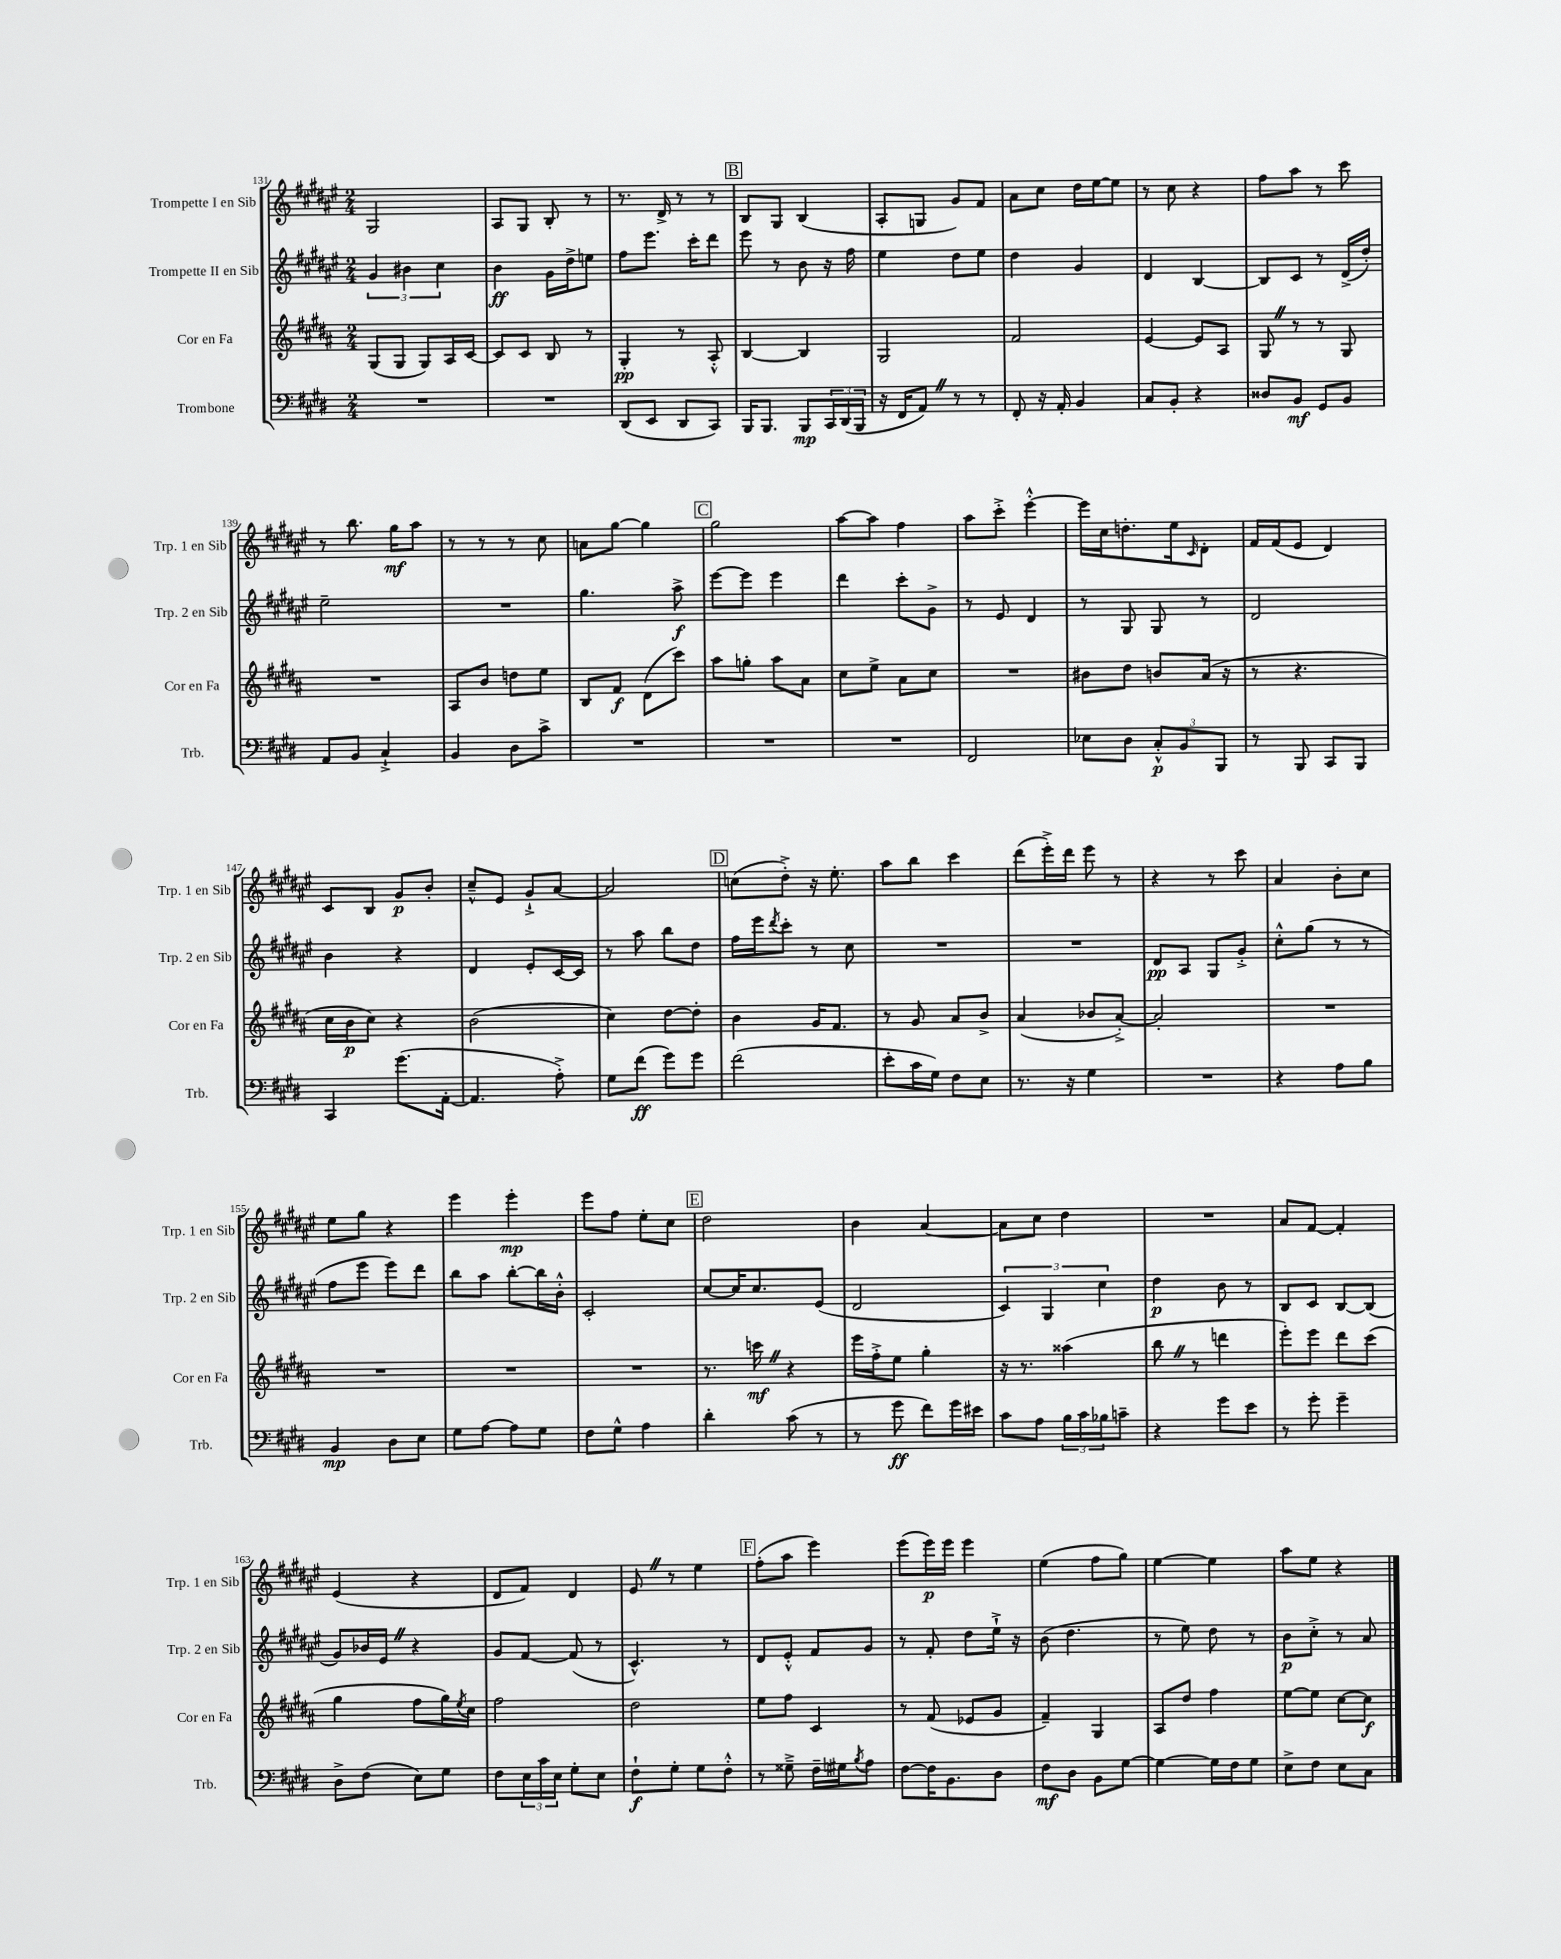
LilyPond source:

<<
\new StaffGroup <<
\new Staff = "s0" \with { instrumentName = "Trompette I en Sib" shortInstrumentName = "Trp. 1 en Sib" } {
    \clef treble \key fis \major \numericTimeSignature \time 2/4
    gis2 |
    ais8 gis8 b8-. r8 |
    r8. dis'16-> r8 r8 |
    \mark \markup { \box "B" } b8 gis8 b4( |
    ais8-. g8 gis'8) fis'8 |
    ais'8 cis''8 dis''16 eis''16~ eis''8 |
    r8 cis''8 r4 |
    fis''8 ais''8 r8 cis'''8 |
    r8 b''8. gis''16\mf ais''8 |
    r8 r8 r8 cis''8 |
    a'8 gis''8~ gis''4 |
    \mark \markup { \box "C" } gis''2 |
    ais''8~ ais''8 fis''4 |
    ais''8 cis'''8-.-> eis'''4~-.-^ |
    eis'''16 cis''16 d''8.-. eis''16 \grace { cis'16 } dis'8-. |
    fis'16 fis'16( eis'8 dis'4) |
    cis'8 b8 gis'8\p b'8-. |
    cis''8---^ eis'8 gis'8-!-> ais'8~ |
    ais'2 |
    \mark \markup { \box "D" } c''8( dis''8-.->) r16 eis''8.-. |
    ais''8 b''8 cis'''4 |
    dis'''8( eis'''16-.->) dis'''16 eis'''8 r8 |
    r4 r8 cis'''8 |
    ais'4 b'8-. cis''8 |
    eis''8 gis''8 r4 |
    eis'''4 eis'''4-.\mp |
    eis'''8 fis''8 eis''8-. cis''8 |
    \mark \markup { \box "E" } dis''2 |
    b'4 ais'4~ |
    ais'8 cis''8 dis''4 |
    R2 |
    ais'8 fis'8~ fis'4-. |
    eis'4( r4 |
    dis'8 fis'8) dis'4 |
    eis'8 \once \override BreathingSign.text = \markup { \musicglyph "scripts.caesura.straight" } \breathe r8 eis''4 |
    \mark \markup { \box "F" } fis''8-.( ais''8 eis'''4) |
    eis'''8( eis'''16\p) eis'''16 eis'''4 |
    eis''4( fis''8 gis''8) |
    eis''4~ eis''4 |
    ais''8 eis''8 r4 \bar "|." |
}
\new Staff = "s1" \with { instrumentName = "Trompette II en Sib" shortInstrumentName = "Trp. 2 en Sib" } {
    \clef treble \key fis \major \numericTimeSignature \time 2/4
    \tuplet 3/2 { gis'4 bis'4 cis''4 } |
    b'4\ff gis'16 dis''16-> e''8 |
    fis''8 eis'''8. cis'''16-. dis'''8 |
    \mark \markup { \box "B" } eis'''8 r8 b'8 r16 fis''16 |
    eis''4 dis''8 eis''8 |
    dis''4 gis'4 |
    dis'4 b4~ |
    b8 cis'8 r8 dis'16->( dis''16-.) |
    eis''2-- |
    R2 |
    gis''4. ais''8->\f |
    \mark \markup { \box "C" } eis'''8~ eis'''8 eis'''4 |
    dis'''4 cis'''8-. gis'8-> |
    r8 eis'8 dis'4 |
    r8 gis8 gis8 r8 |
    dis'2 |
    b'4 r4 |
    dis'4 eis'8-. cis'16~ cis'16 |
    r8 ais''8 b''8 dis''8 |
    \mark \markup { \box "D" } fis''16 eis'''16 \acciaccatura { dis'''8 } cis'''8-. r8 cis''8 |
    R2 |
    R2 |
    dis'8\pp ais8 gis8 gis'8-.-> |
    cis''8-.-^ gis''8( r8 r8 |
    fis''8 eis'''8 eis'''8) dis'''8 |
    b''8 ais''8 b''8~-. b''16 b'16-.-^ |
    cis'2-. |
    \mark \markup { \box "E" } cis''8~ cis''16 cis''8. eis'8( |
    dis'2 |
    \tuplet 3/2 { cis'4) gis4 cis''4 } |
    dis''4\p b'8 r8 |
    b8 cis'8 b8~ b8( |
    gis'8) bes'16 eis'16 \once \override BreathingSign.text = \markup { \musicglyph "scripts.caesura.straight" } \breathe r4 |
    gis'8 fis'8~ fis'8( r8 |
    cis'4.-^) r8 |
    \mark \markup { \box "F" } dis'8 eis'8-.-^ fis'8 gis'8 |
    r8 fis'8-. dis''8 eis''16-!-> r16 |
    b'8( dis''4. |
    r8 eis''8) dis''8 r8 |
    b'8\p cis''8-.-> r8 ais'8 \bar "|." |
}
\new Staff = "s2" \with { instrumentName = "Cor en Fa" shortInstrumentName = "Cor en Fa" } {
    \clef treble \key b \major \numericTimeSignature \time 2/4
    gis8( gis8 gis8) ais16 cis'16~ |
    cis'8 cis'8 b8 r8 |
    gis4-.\pp r8 ais8-.-^ |
    \mark \markup { \box "B" } b4~ b4 |
    gis2 |
    fis'2 |
    e'4~ e'8 ais8 |
    gis8 \once \override BreathingSign.text = \markup { \musicglyph "scripts.caesura.straight" } \breathe r8 r8 gis8 |
    R2 |
    ais8 b'8 d''8 e''8 |
    b8 fis'8\f dis'8( cis'''8) |
    \mark \markup { \box "C" } ais''8 g''8-. ais''8 ais'8 |
    cis''8 e''8-> ais'8 cis''8 |
    R2 |
    bis'8 dis''8 b'8 ais'16( r16 |
    r8 r4. |
    cis''16 b'16\p cis''8) r4 |
    b'2( |
    cis''4) dis''8~ dis''8-. |
    \mark \markup { \box "D" } b'4 gis'16 fis'8. |
    r8 gis'8 ais'8 b'8-> |
    ais'4( bes'8 ais'8~-.->) |
    ais'2-. |
    R2 |
    R2 |
    R2 |
    R2 |
    \mark \markup { \box "E" } r8. c'''16\mf \once \override BreathingSign.text = \markup { \musicglyph "scripts.caesura.straight" } \breathe r4 |
    e'''16 fis''16-.-> e''8 gis''4-. |
    r16 r8. aisis''4( |
    b''8 \once \override BreathingSign.text = \markup { \musicglyph "scripts.caesura.straight" } \breathe r8 d'''4 |
    e'''8-.) e'''8 dis'''8 cis'''8( |
    gis''4 fis''8 gis''16) \acciaccatura { e''8 } cis''16 |
    fis''2 |
    dis''2 |
    \mark \markup { \box "F" } e''8 fis''8 cis'4 |
    r8 fis'8( ees'8 gis'8 |
    fis'4--) gis4 |
    ais8 dis''8 fis''4 |
    e''8~ e''8 cis''8~ cis''8\f \bar "|." |
}
\new Staff = "s3" \with { instrumentName = "Trombone" shortInstrumentName = "Trb." } {
    \clef bass \key e \major \numericTimeSignature \time 2/4
    R2 |
    R2 |
    dis,8( e,8 dis,8 cis,8) |
    \mark \markup { \box "B" } b,,16 b,,8. b,,8\mp \tuplet 3/2 { cis,16 dis,16( b,,16 } |
    r16 fis,16 a,8) \once \override BreathingSign.text = \markup { \musicglyph "scripts.caesura.straight" } \breathe r8 r8 |
    fis,8-. r16 a,16-. b,4 |
    cis8 b,8-. r4 |
    disis8 b,8\mf gis,8 b,8 |
    a,8 b,8 cis4-!-> |
    b,4 dis8 cis'8-> |
    R2 |
    \mark \markup { \box "C" } R2 |
    R2 |
    fis,2 |
    ees8 dis8 \tuplet 3/2 { cis8-.-^\p b,8 b,,8 } |
    r8 b,,8 cis,8 b,,8 |
    cis,4 gis'8.( a,16~-. |
    a,4. a8-.->) |
    gis8 fis'8\ff( gis'8) gis'8 |
    \mark \markup { \box "D" } fis'2( |
    e'8-. cis'16 gis16) fis8 e8 |
    r8. r16 gis4 |
    R2 |
    r4 a8 b8 |
    b,4\mp dis8 e8 |
    gis8 a8~ a8 gis8 |
    fis8 gis8-^ a4 |
    \mark \markup { \box "E" } dis'4-. cis'8( r8 |
    r8 gis'8\ff fis'8) gis'16 eis'16 |
    cis'8 a8 \tuplet 3/2 { b16 cis'16 bes16 } c'8-- |
    r4 gis'8 e'8 |
    r8 gis'8-. gis'4-- |
    dis8-> fis8( e8) gis8 |
    fis8 \tuplet 3/2 { e16 cis'16 e16 } gis8-. e8 |
    fis8-!\f gis8-. gis8 fis8-.-^ |
    \mark \markup { \box "F" } r8 gisis8---> fis16-- gis16 \acciaccatura { b8 } a8 |
    fis8~ fis16 b,8. dis8 |
    fis8\mf dis8 b,8 gis8~ |
    gis4~ gis16 fis16 gis8 |
    e8-> fis8 e8 cis8 \bar "|." |
}
>>
>>
\layout { \context { \Score currentBarNumber = #131 } }
